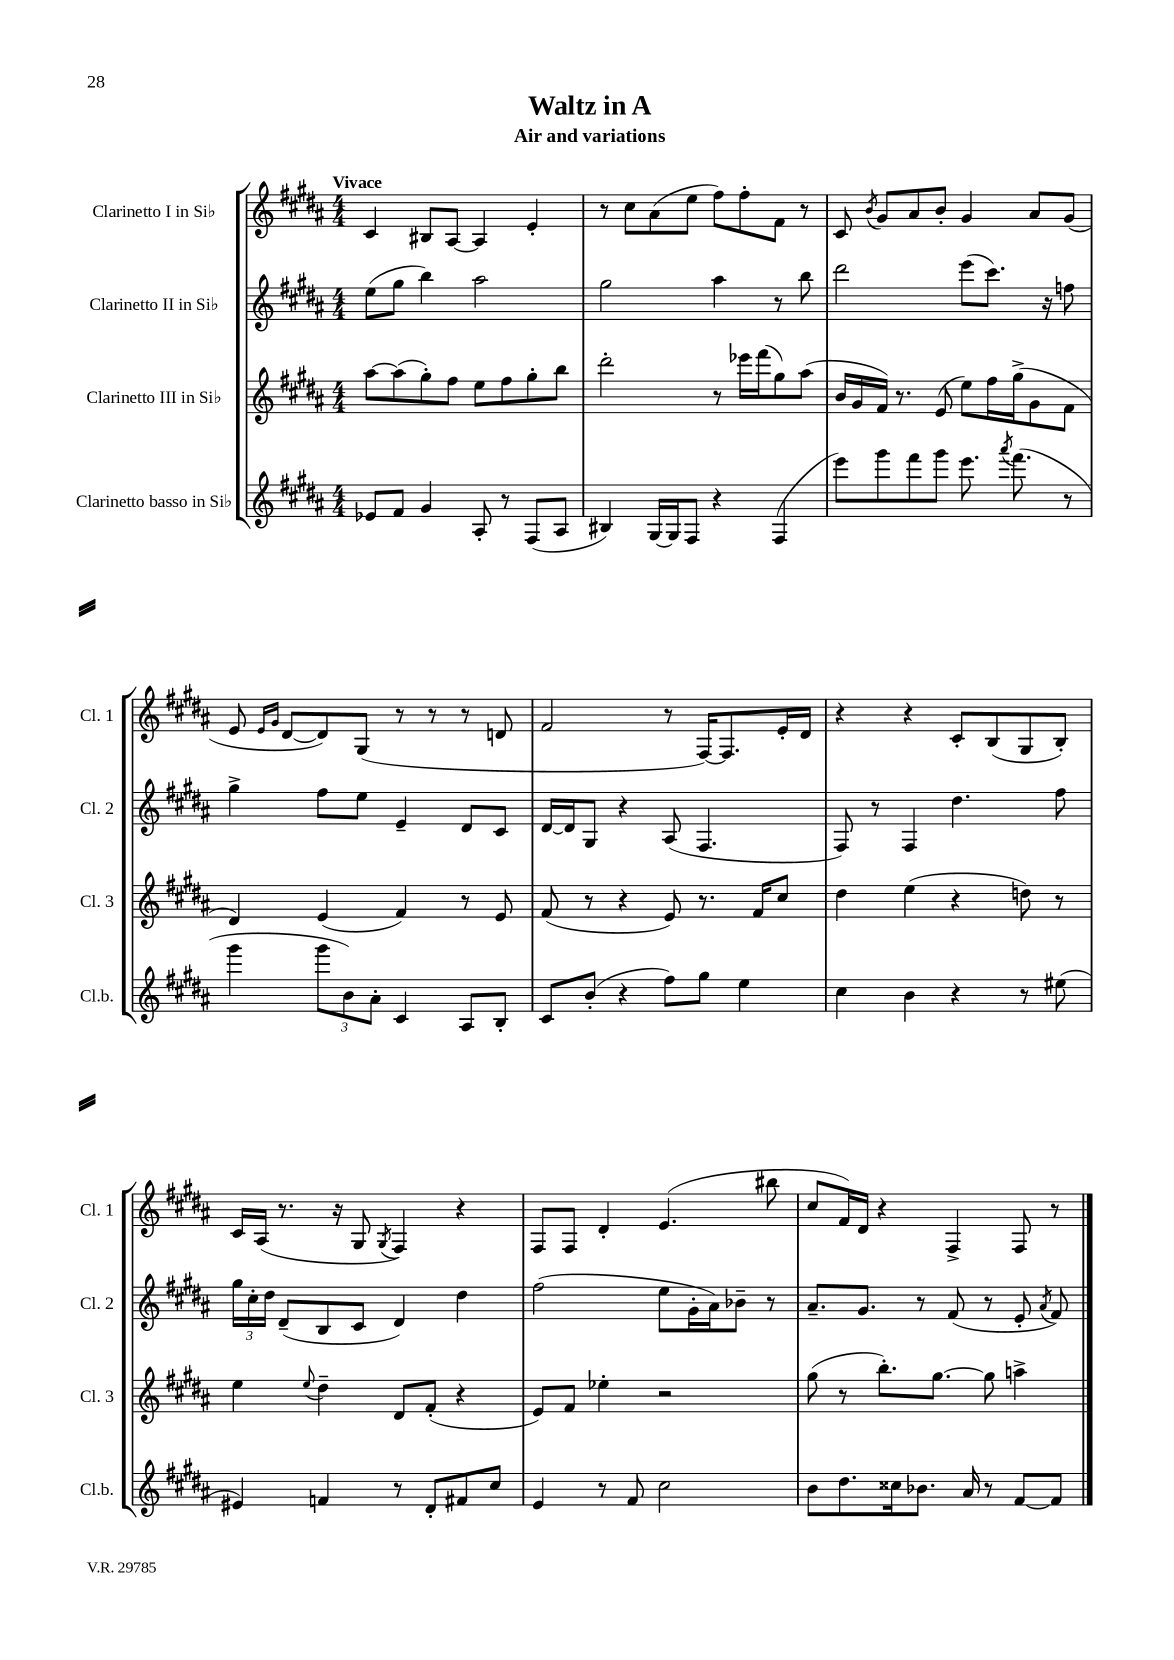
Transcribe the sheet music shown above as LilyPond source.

\header { title = "Waltz in A" subtitle = "Air and variations" }
<<
\new StaffGroup <<
\new Staff = "s0" \with { instrumentName = "Clarinetto I in Sib" shortInstrumentName = "Cl. 1" } {
    \clef treble \key b \major \numericTimeSignature \time 4/4 \tempo "Vivace"
    \autoBeamOff cis'4 bis8[ ais8]~ ais4 e'4-. |
    r8 cis''8[ ais'8( e''8] fis''8[) fis''8-. fis'8] r8 |
    cis'8 \acciaccatura { b'8 } gis'8[ ais'8 b'8]-. gis'4 ais'8[ gis'8]( |
    e'8 \grace { e'16[ gis'16] } dis'8[~ dis'8) gis8]( r8 r8 r8 d'8 |
    fis'2 r8 fis16[~) fis8. e'16-. dis'16] |
    r4 r4 cis'8[-. b8( gis8 b8]-.) |
    cis'16[ ais16]( r8. r16 gis8 \acciaccatura { gis8 } fis4) r4 |
    fis8[ fis8] dis'4-. e'4.( bis''8 |
    cis''8[ fis'16) dis'16] r4 fis4-> fis8 r8 \bar "|." |
}
\new Staff = "s1" \with { instrumentName = "Clarinetto II in Sib" shortInstrumentName = "Cl. 2" } {
    \clef treble \key b \major \numericTimeSignature \time 4/4
    \autoBeamOff e''8[( gis''8] b''4) ais''2 |
    gis''2 ais''4 r8 b''8 |
    dis'''2 e'''8[( cis'''8.]) r16 f''8 |
    gis''4-> fis''8[ e''8] e'4-- dis'8[ cis'8] |
    dis'16[~ dis'16 gis8] r4 ais8( fis4. |
    fis8) r8 fis4 dis''4. fis''8 |
    \tuplet 3/2 { gis''16[ cis''16-. dis''16] } dis'8[--( b8 cis'8] dis'4) dis''4 |
    fis''2( e''8[ gis'16-. ais'16) bes'8]-- r8 |
    ais'8.[-- gis'8.] r8 fis'8( r8 e'8-. \acciaccatura { ais'8 } fis'8) \bar "|." |
}
\new Staff = "s2" \with { instrumentName = "Clarinetto III in Sib" shortInstrumentName = "Cl. 3" } {
    \clef treble \key b \major \numericTimeSignature \time 4/4
    \autoBeamOff ais''8[~ ais''8( gis''8-.) fis''8] e''8[ fis''8 gis''8-. b''8] |
    dis'''2-. r8 ees'''16[ fis'''16( gis''8) ais''8]( |
    b'16[ gis'16 fis'16]) r8. e'8( e''8[) fis''16 gis''16->( gis'8 fis'8] |
    dis'4) e'4( fis'4) r8 e'8 |
    fis'8( r8 r4 e'8) r8. fis'16[ cis''8] |
    dis''4 e''4( r4 d''8) r8 |
    e''4 \appoggiatura { e''8 } dis''4-- dis'8[ fis'8]-.( r4 |
    e'8[) fis'8] ees''4-. r2 |
    gis''8( r8 b''8.[-.) gis''8.]~ gis''8 a''4-> \bar "|." |
}
\new Staff = "s3" \with { instrumentName = "Clarinetto basso in Sib" shortInstrumentName = "Cl.b." } {
    \clef treble \key b \major \numericTimeSignature \time 4/4
    \autoBeamOff ees'8[ fis'8] gis'4 ais8-. r8 fis8[( ais8] |
    bis4) gis16[~ gis16 fis8] r4 fis4( |
    e'''8[) gis'''8 fis'''8 gis'''8] e'''8. \acciaccatura { ais'''8 } fis'''8.( r8 |
    gis'''4 \tuplet 3/2 { gis'''8[ b'8) ais'8]-. } cis'4 ais8[ b8]-. |
    cis'8[ b'8]-.( r4 fis''8[) gis''8] e''4 |
    cis''4 b'4 r4 r8 eis''8( |
    eis'4) f'4 r8 dis'8[-. fis'8 cis''8] |
    e'4 r8 fis'8 cis''2 |
    b'8[ dis''8. cisis''16 bes'8.] ais'16 r8 fis'8[~ fis'8] \bar "|." |
}
>>
>>
\layout { \context { \Score \remove "Bar_number_engraver" } }
